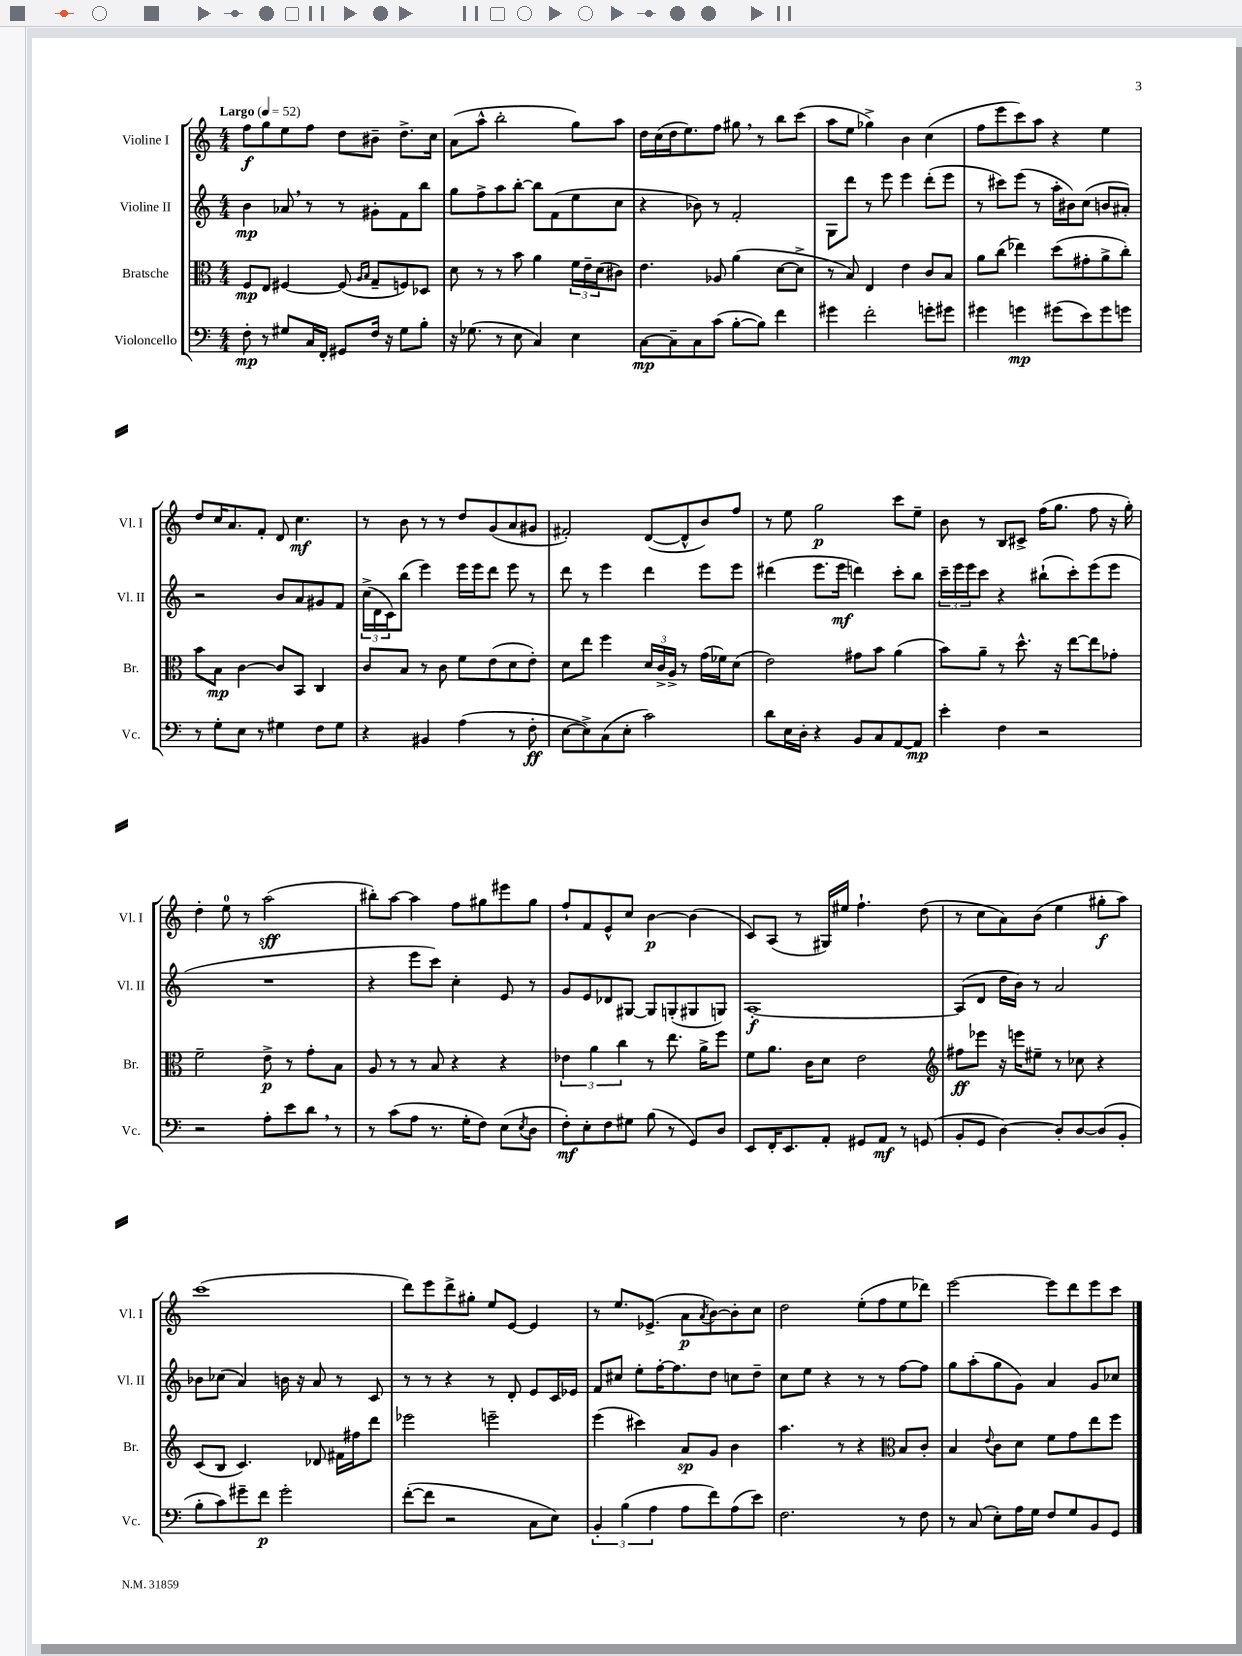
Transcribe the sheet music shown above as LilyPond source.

<<
\new StaffGroup <<
\new Staff = "s0" \with { instrumentName = "Violine I" shortInstrumentName = "Vl. I" } {
    \clef treble \key c \major \numericTimeSignature \time 4/4 \tempo "Largo" 4 = 52
    f''8\f g''8 e''8 f''8 d''8 bis'8-- d''8.-> c''16 |
    a'8( a''8-^ b''2-. g''8) a''8 |
    d''16 c''16( d''16 e''8.) f''8 gis''8 \breathe r8 b''8 c'''8( |
    a''8 e''8 ges''4->) b'4 c''4( |
    f''8 e'''8 c'''8) a''8 r4 e''4 |
    d''8 c''16 a'8. f'8-. d'8 c''4.\mf |
    r8 b'8 r8 r8 d''8 g'8( a'8 gis'8 |
    fis'2-.) d'8~( d'8-^ b'8) f''8 |
    r8 e''8 g''2\p c'''8 e''8-- |
    b'8 r8 b8 cis'8-> f''16( g''8. f''8 r16 g''16-.) |
    d''4-. e''8-0 r8 a''2\sff( |
    bis''8-.) a''8~ a''4 f''8 gis''8 eis'''8 gis''8 |
    f''8-! f'8 e'8-^ c''8 b'4~\p b'4( |
    c'8) a8( r8 gis16) eis''16 f''4.-! d''8( |
    r8 c''8 a'8) b'8( e''4 gis''8-.\f a''8) |
    c'''1( |
    d'''8) e'''8 d'''8-> gis''8-. e''8 e'8~ e'4 |
    r8 e''8. ees'8.->( a'8\p \acciaccatura { a'8 } b'8~) b'8-. c''8 |
    d''2 e''8-.( f''8 e''8 des'''8) |
    e'''2~ e'''8 d'''8 e'''8 c'''8 \bar "|." |
}
\new Staff = "s1" \with { instrumentName = "Violine II" shortInstrumentName = "Vl. II" } {
    \clef treble \key c \major \numericTimeSignature \time 4/4
    b'4\mp aes'8 \breathe r8 r8 gis'8-. f'8 b''8 |
    g''8 f''8-> a''8 b''8~-. b''8 f'8( e''8 c''8 |
    r4 bes'8) r8 f'2-. |
    g8 d'''8 r8 e'''8 e'''4 d'''8-.( e'''8 |
    r8 cis'''8) e'''8( r8 a''16-. bis'16) c''8( b'8 ais'8-.) |
    r2 b'8 a'8 gis'8 f'8 |
    \tuplet 3/2 { c''16->( d'16 c'16) } b''8( e'''4) e'''16 e'''16 d'''8 e'''8 r8 |
    d'''8 r8 e'''4 d'''4 e'''8 e'''8 |
    dis'''4( e'''8. e'''16\mf d'''4) c'''8-. b''8 |
    \tuplet 3/2 { c'''16-- e'''16 e'''16 } c'''8 r4 bis''8-!( c'''8-.) e'''8( e'''8 |
    R1 |
    r4 e'''8 c'''8) c''4-. e'8 r8 |
    g'8 e'8 des'8 gis8~ gis8 g8-.( gis8 g8) |
    a1~-.\f |
    a8( d'8 d''16 b'16) r8 a'2 |
    bes'8 ces''8( a'4) b'16 r16 a'8 r8 c'8 |
    r8 r8 r4 r8 d'8-. e'8 c'16 ees'16 |
    f'8 cis''8 e''8-. f''16~-. f''8. d''8 c''8 d''8-- |
    c''8 e''8 r4 r8 r8 f''8~ f''8 |
    g''8 a''8-.( g''8 g'8) a'4 g'8 ces''8 \bar "|." |
}
\new Staff = "s2" \with { instrumentName = "Bratsche" shortInstrumentName = "Br." } {
    \clef alto \key c \major \numericTimeSignature \time 4/4
    f8\mp e8 fis4~ fis8( \grace { a16 b16 } g8-- f8) des8 |
    d'8 r8 r8 b'8 a'4 \tuplet 3/2 { f'16 e'16-- d'16( } cis'8) |
    e'4. aes8 a'4( d'8~ d'8-> |
    r8 b8) e4 e'4 c'8 b8 |
    a'8 c''8( ees''4) d''8( gis'8-. a'8-> c''8-.) |
    b'8 b8\mp c'4~ c'8 b,8 c4 |
    c'8 b8 r8 c'8 f'8 e'8( d'8 e'8-.) |
    d'8 e''8 f''4 \tuplet 3/2 { d'16 c'16-> a16-> } r8 g'16( fes'16) d'8( |
    e'2) gis'8 b'8 a'4( |
    b'8) a'8-- r8 d''8.-^ r16 e''8~ e''8 ges'8-. |
    f'2-- e'8->\p r8 g'8-. b8 |
    a8 r8 r8 b8 r4 r4 |
    \tuplet 3/2 { ees'4 a'4 c''4 } r8 e''8. a'16-> f''8 |
    f'8 a'8. c'16 d'8 e'2 |
    \clef treble fis''8\ff ees'''8 r16 e'''16 eis''8-- r8 ces''8 r4 |
    c'8( b8 c'4.) des'8 fis'16 fis''16 d'''8 |
    ees'''2 e'''2-- |
    e'''4( cis'''4) a'8\sp g'8 b'4 |
    a''4. r8 r4 \clef alto b8 c'8-. |
    b4 \appoggiatura { e'8 } c'8 d'8 f'8 g'8 e''8 f''8 \bar "|." |
}
\new Staff = "s3" \with { instrumentName = "Violoncello" shortInstrumentName = "Vc." } {
    \clef bass \key c \major \numericTimeSignature \time 4/4
    f8-.\mp r8 gis8 c16 f,16-. gis,8 f16 r16 gis8 b8-. |
    r16 ges8.( r8 e8 c4) e4 |
    c8~\mp c8-- c8 c'8( b8~-. b8) f'4 |
    gis'4 f'2-. g'8-. gis'8 |
    gis'4 g'4\mp gis'8( e'8) gis'8 g'8 |
    r8 g8-. e8 r8 gis4 f8 gis8 |
    r4 bis,4 a4( r8 f8-.\ff |
    e8~ e8->) c8( e8-. c'2) |
    d'8 e16 d16-. r4 b,8 c8 a,8~ a,8\mp |
    e'4-. f4 r2 |
    r2 a8-. e'8 d'8 \breathe r8 |
    r8 c'8( a8 r8. g16-. f8) e8( \acciaccatura { e8 } d8 |
    f8-.\mf) e8-. f8 gis8 b8( r8 g,8) d8 |
    e,8 f,16-. e,8. a,8-. gis,8 a,8\mf r8 g,8( |
    b,8-. g,8 d4~) d8-. d8~ d8( b,8-. |
    b8-. c'8) gis'8-- f'8\p gis'2-. |
    f'8~-.( f'8 r2 c8 e8) |
    \tuplet 3/2 { b,4-. b4( a4 } a8 f'8) a8( e'8) |
    f2. r8 f8 |
    r8 c8( e8-.) a16 g16 f8 g8 b,8 g,8 \bar "|." |
}
>>
>>
\layout { \context { \Score \remove "Bar_number_engraver" } }
